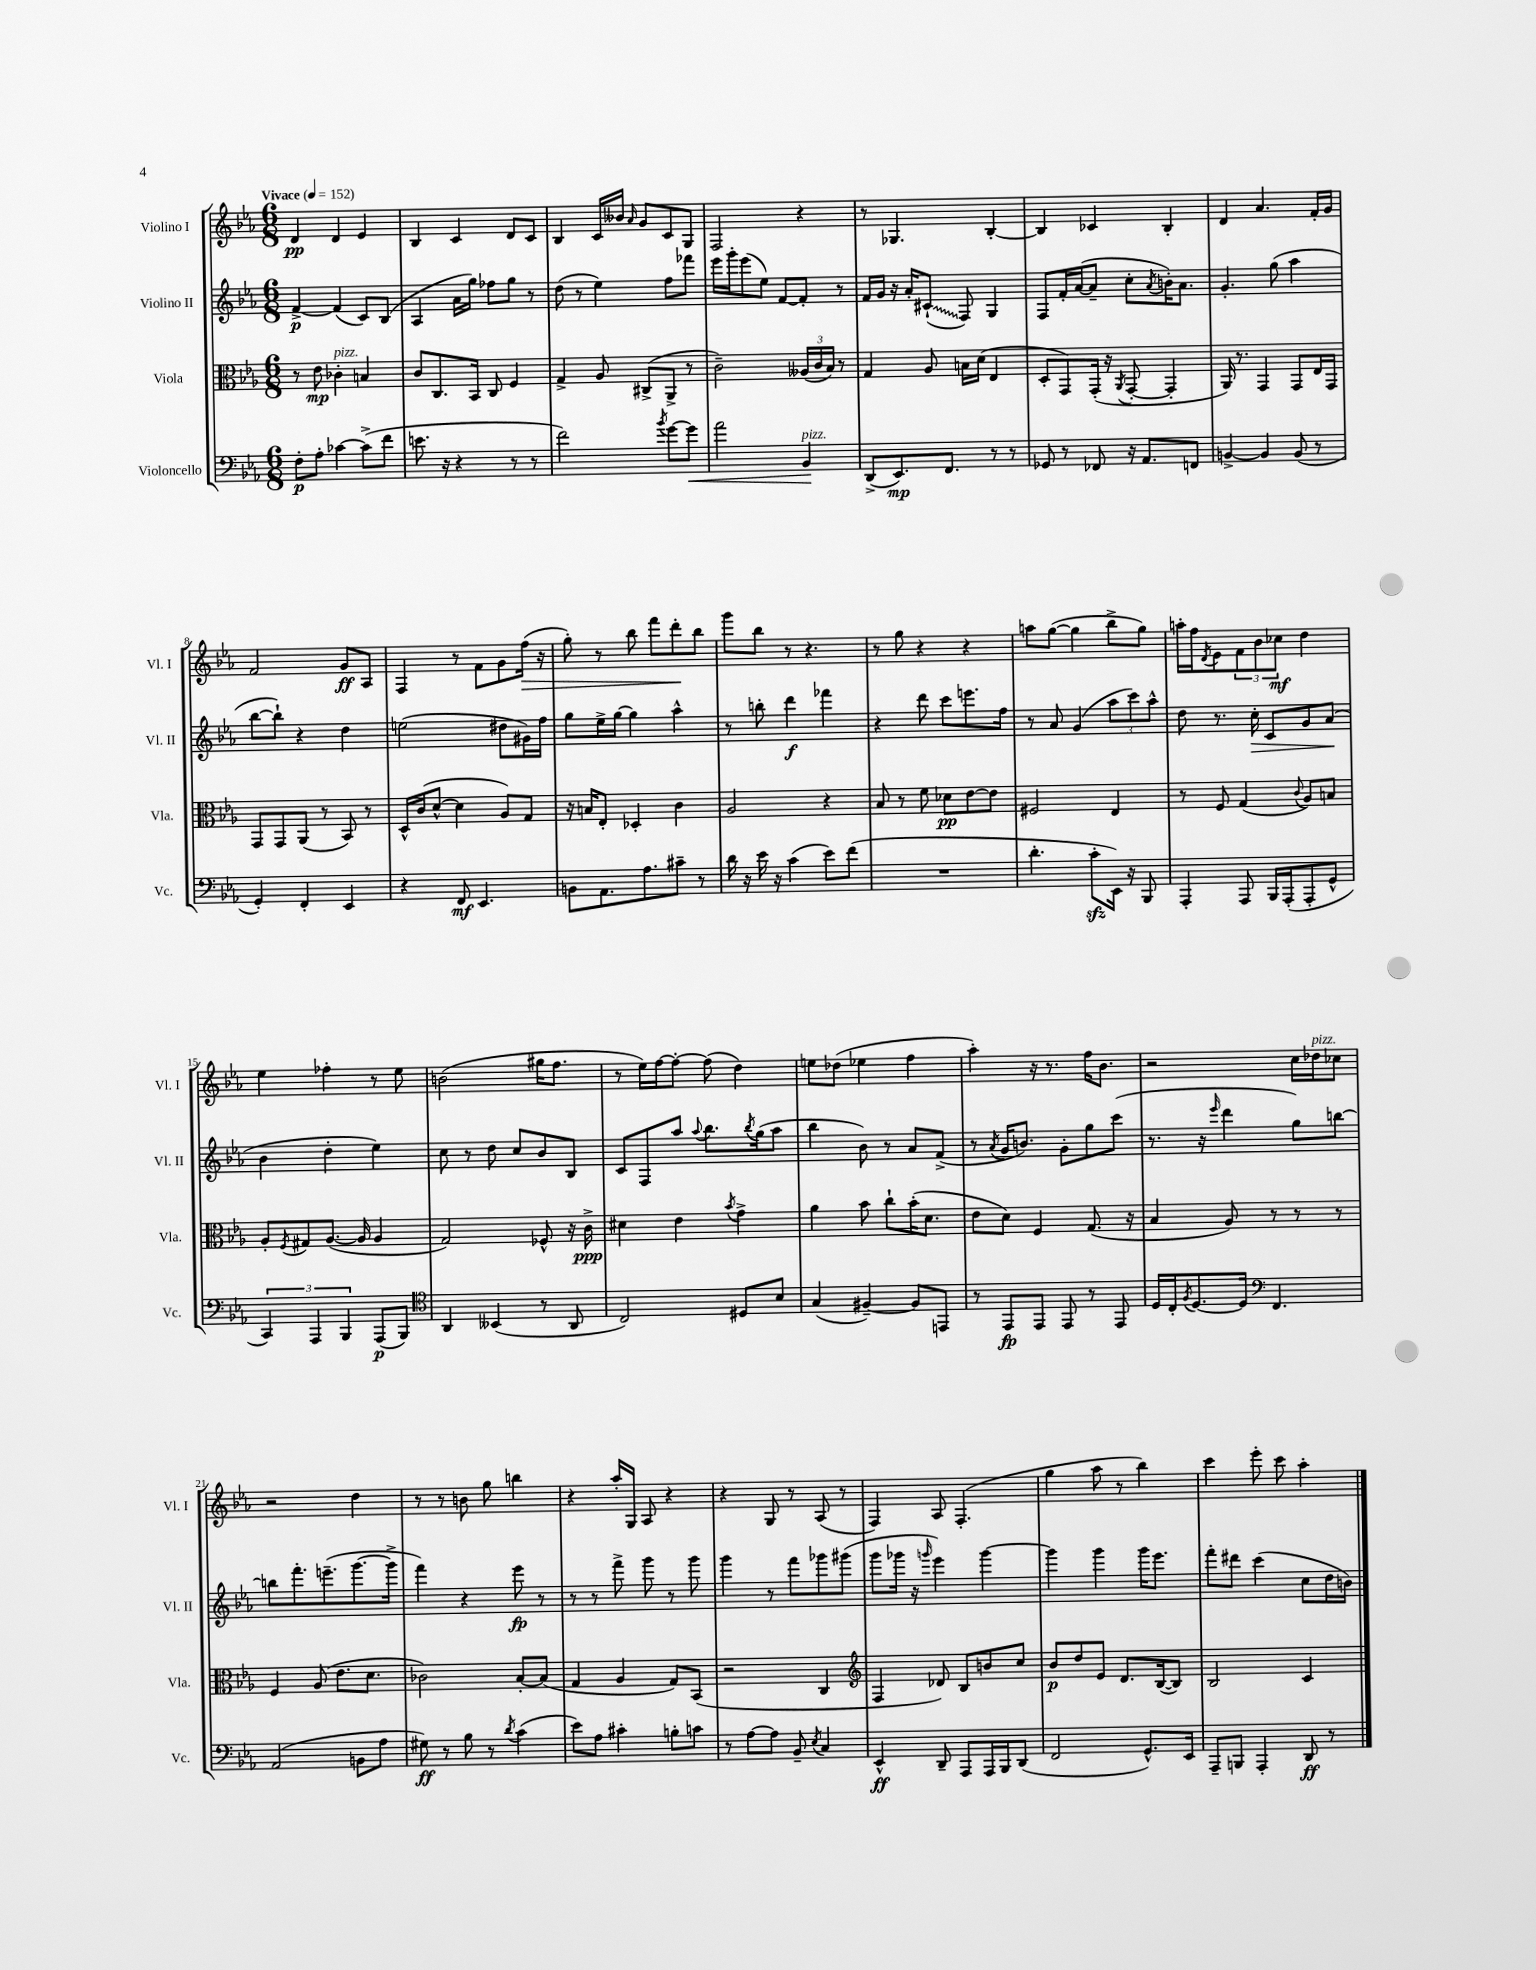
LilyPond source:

<<
\new StaffGroup <<
\new Staff = "s0" \with { instrumentName = "Violino I" shortInstrumentName = "Vl. I" } {
    \clef treble \key ees \major \numericTimeSignature \time 6/8 \tempo "Vivace" 4 = 152
    d'4\pp d'4 ees'4 |
    bes4 c'4 d'8 c'8 |
    bes4 c'16 beses'16 \grace { aes'16 } g'8 c'8 g8 |
    f2 r4 |
    r8 ges4. bes4~-. |
    bes4 ces'4 bes4-. |
    d'4 aes'4. f'16-. g'16 |
    f'2 g'8\ff aes8 |
    f4 r8 f'8 g'8 f''16\>( r16 |
    g''8-.) r8 bes''8 f'''8 d'''8-.\! bes''8 |
    g'''8 bes''8 r8 r4. |
    r8 g''8 r4 r4 |
    a''8 g''8~( g''4 bes''8-> g''8) |
    a''16-. f''16 \acciaccatura { d'8 } ees'8 \tuplet 3/2 { f'8 bes'8 ces''8\mf } d''4 |
    ees''4 fes''4-. r8 ees''8 |
    b'2( gis''16 f''8. |
    r8 ees''16) f''16~ f''8~-. f''8( d''4) |
    e''8 des''8( ees''4 f''4 |
    aes''4-.) r16 r8. f''16 bes'8. |
    r2 c''16 des''16^\markup { \italic "pizz." } ces''8 |
    r2 d''4 |
    r8 r8 b'8 g''8 b''4 |
    r4 aes''16-. g16 aes8 r4 |
    r4 g8 r8 aes8( r8 |
    f4) aes8 f4.-.( |
    g''4 aes''8 r8 bes''4) |
    c'''4 ees'''8-. c'''8 aes''4-. \bar "|." |
}
\new Staff = "s1" \with { instrumentName = "Violino II" shortInstrumentName = "Vl. II" } {
    \clef treble \key ees \major \numericTimeSignature \time 6/8
    f'4~->\p f'4( c'8) bes8( |
    aes4 aes'16 g''16) fes''8 g''8 r8 |
    d''8( r8 ees''4) f''8 fes'''8 |
    ees'''16 g'''16-. ees'''8( ees''8) f'8~ f'8-. r8 |
    f'16 g'16 r16 aes'16-. \once \override Glissando.style = #'zigzag cis'8-!\glissando( f8) g4 |
    f8 f'16-. aes'16~( aes'8-- c''8-. \acciaccatura { aes'8 } b'16-.) aes'8. |
    g'4.-. g''8( aes''4 |
    bes''8~ bes''8-!) r4 d''4 |
    e''2( dis''8 gis'16) f''16 |
    g''8 ees''16-> g''16~ g''4 aes''4-^ |
    r8 b''8-. d'''4\f fes'''4 |
    r4 d'''8 c'''8 e'''8. f''16 |
    r8 aes'8 g'4( \tuplet 3/2 { aes''8 c'''8) aes''8-^ } |
    d''8 r8. c''16-.\> c'8 g'8 aes'8\!( |
    bes'4 d''4-. ees''4) |
    c''8 r8 d''8 c''8 bes'8 bes8 |
    c'8 f8 aes''8 \appoggiatura { aes''8 } bes''8. \acciaccatura { bes''8 } g''16( aes''8 |
    bes''4 bes'8) r8 aes'8 f'8->( |
    r8 \acciaccatura { aes'8 } g'16 b'8.) g'8-. g''8 c'''8( |
    r8. r16 \grace { ees'''16 } d'''4 g''8) b''8~ |
    b''8 f'''8.-. e'''8.--( g'''8.~ g'''16-> |
    f'''4) r4 ees'''8\fp r8 |
    r8 r8 f'''8-> g'''8 r8 g'''8 |
    g'''4 r8 f'''8 ges'''8 gis'''8( |
    g'''8 ges'''16 r16 \grace { g'''16 } ees'''4) g'''4~ |
    g'''4 g'''4 g'''16 ees'''8. |
    f'''8-. dis'''8 c'''4( c''8 d''16 b'16) \bar "|." |
}
\new Staff = "s2" \with { instrumentName = "Viola" shortInstrumentName = "Vla." } {
    \clef alto \key ees \major \numericTimeSignature \time 6/8
    r8 ees'8\mp ces'4-.^\markup { \italic "pizz." } b4 |
    c'8 c8. bes,16 c8 f4 |
    g4-> aes8 cis8->( aes,8-> r8 |
    c'2--) \tuplet 3/2 { aeses16( c'16 bes16) } r8 |
    g4 aes8 b16 d'16( ees4 |
    d8-. g,8) g,16-.( r16 \acciaccatura { aes,8 } g,8~-. g,4-. |
    aes,16) r8. g,4 g,8 ees16 g,16 |
    g,8 g,8 aes,8( r8 bes,8) r8 |
    d16-^ c'16( d'8~-^ d'4 aes8) g8 |
    r16 b16 ees8-. des4-. c'4 |
    aes2 r4 |
    bes8 r8 f'8 des'8\pp ees'8~ ees'8 |
    fis2 ees4 |
    r8 f8 g4( \appoggiatura { c'8 } aes8) b8 |
    aes8-. \acciaccatura { f8 } gis8 aes8.~( aes16 aes4 |
    g2) fes8-^ r16 c'16->\ppp |
    dis'4 ees'4 \acciaccatura { bes'8 } g'4-> |
    aes'4 bes'8 c''8-! bes'16-.( d'8. |
    ees'8 d'8) f4 g8.( r16 |
    bes4 aes8) r8 r8 r8 |
    f4 aes8( ees'8. d'8. |
    ces'2) bes8~-. bes8( |
    g4 aes4 g8) bes,8( |
    r2 c4 |
    \clef treble f4 des'8) bes8 b'8 c''8 |
    bes'8\p d''8 ees'8 d'8. bes16~( bes8) |
    bes2 c'4 \bar "|." |
}
\new Staff = "s3" \with { instrumentName = "Violoncello" shortInstrumentName = "Vc." } {
    \clef bass \key ees \major \numericTimeSignature \time 6/8
    f8-.\p aes8-. ces'4~ ces'8->( f'8 |
    e'8. r16 r4 r8 r8 |
    f'2) \acciaccatura { bes'8 } g'8~ g'8\< |
    aes'2 bes,4\!^\markup { \italic "pizz." } |
    d,8->( ees,8.\mp) f,8. r8 r8 |
    ges,8 r8 fes,8 r16 aes,8. f,8 |
    b,4~-> b,4 b,8( r8 |
    g,4-.) f,4-. ees,4 |
    r4 f,8\mf ees,4. |
    b,8 aes,8. aes8. cis'8-- r8 |
    d'16 r16 ees'16 r16 c'4( ees'8) f'8( |
    R2. |
    d'4.-. c'8-.\sfz ees,16) r16 bes,,8 |
    aes,,4-. aes,,8 bes,,16 aes,,16-.( aes,,8-. g,8-^ |
    \tuplet 3/2 { c,4) aes,,4 bes,,4 } aes,,8\p( bes,,8) |
    \clef tenor aes,4 beses,4( r8 aes,8 |
    c2) dis8 bes8 |
    g4( fis4~--) fis8 e,8 |
    r8 ees,8\fp ees,8 ees,8 r8 ees,8 |
    d16 c16-. \acciaccatura { f8 } d8.~ d16 \clef bass f,4. |
    aes,2( b,8 aes8 |
    gis8\ff) r8 bes8 r8 \acciaccatura { d'8 } c'4( |
    ees'8) aes8 cis'4-. b8-. c'8 |
    r8 aes8~ aes8 bes,8-- \acciaccatura { ees8 } c4 |
    ees,4-^\ff d,8-- aes,,8 aes,,16 bes,,16 d,8( |
    f,2 g,8.-^) ees,16 |
    aes,,8-- b,,8 aes,,4-. d,8\ff r8 \bar "|." |
}
>>
>>
